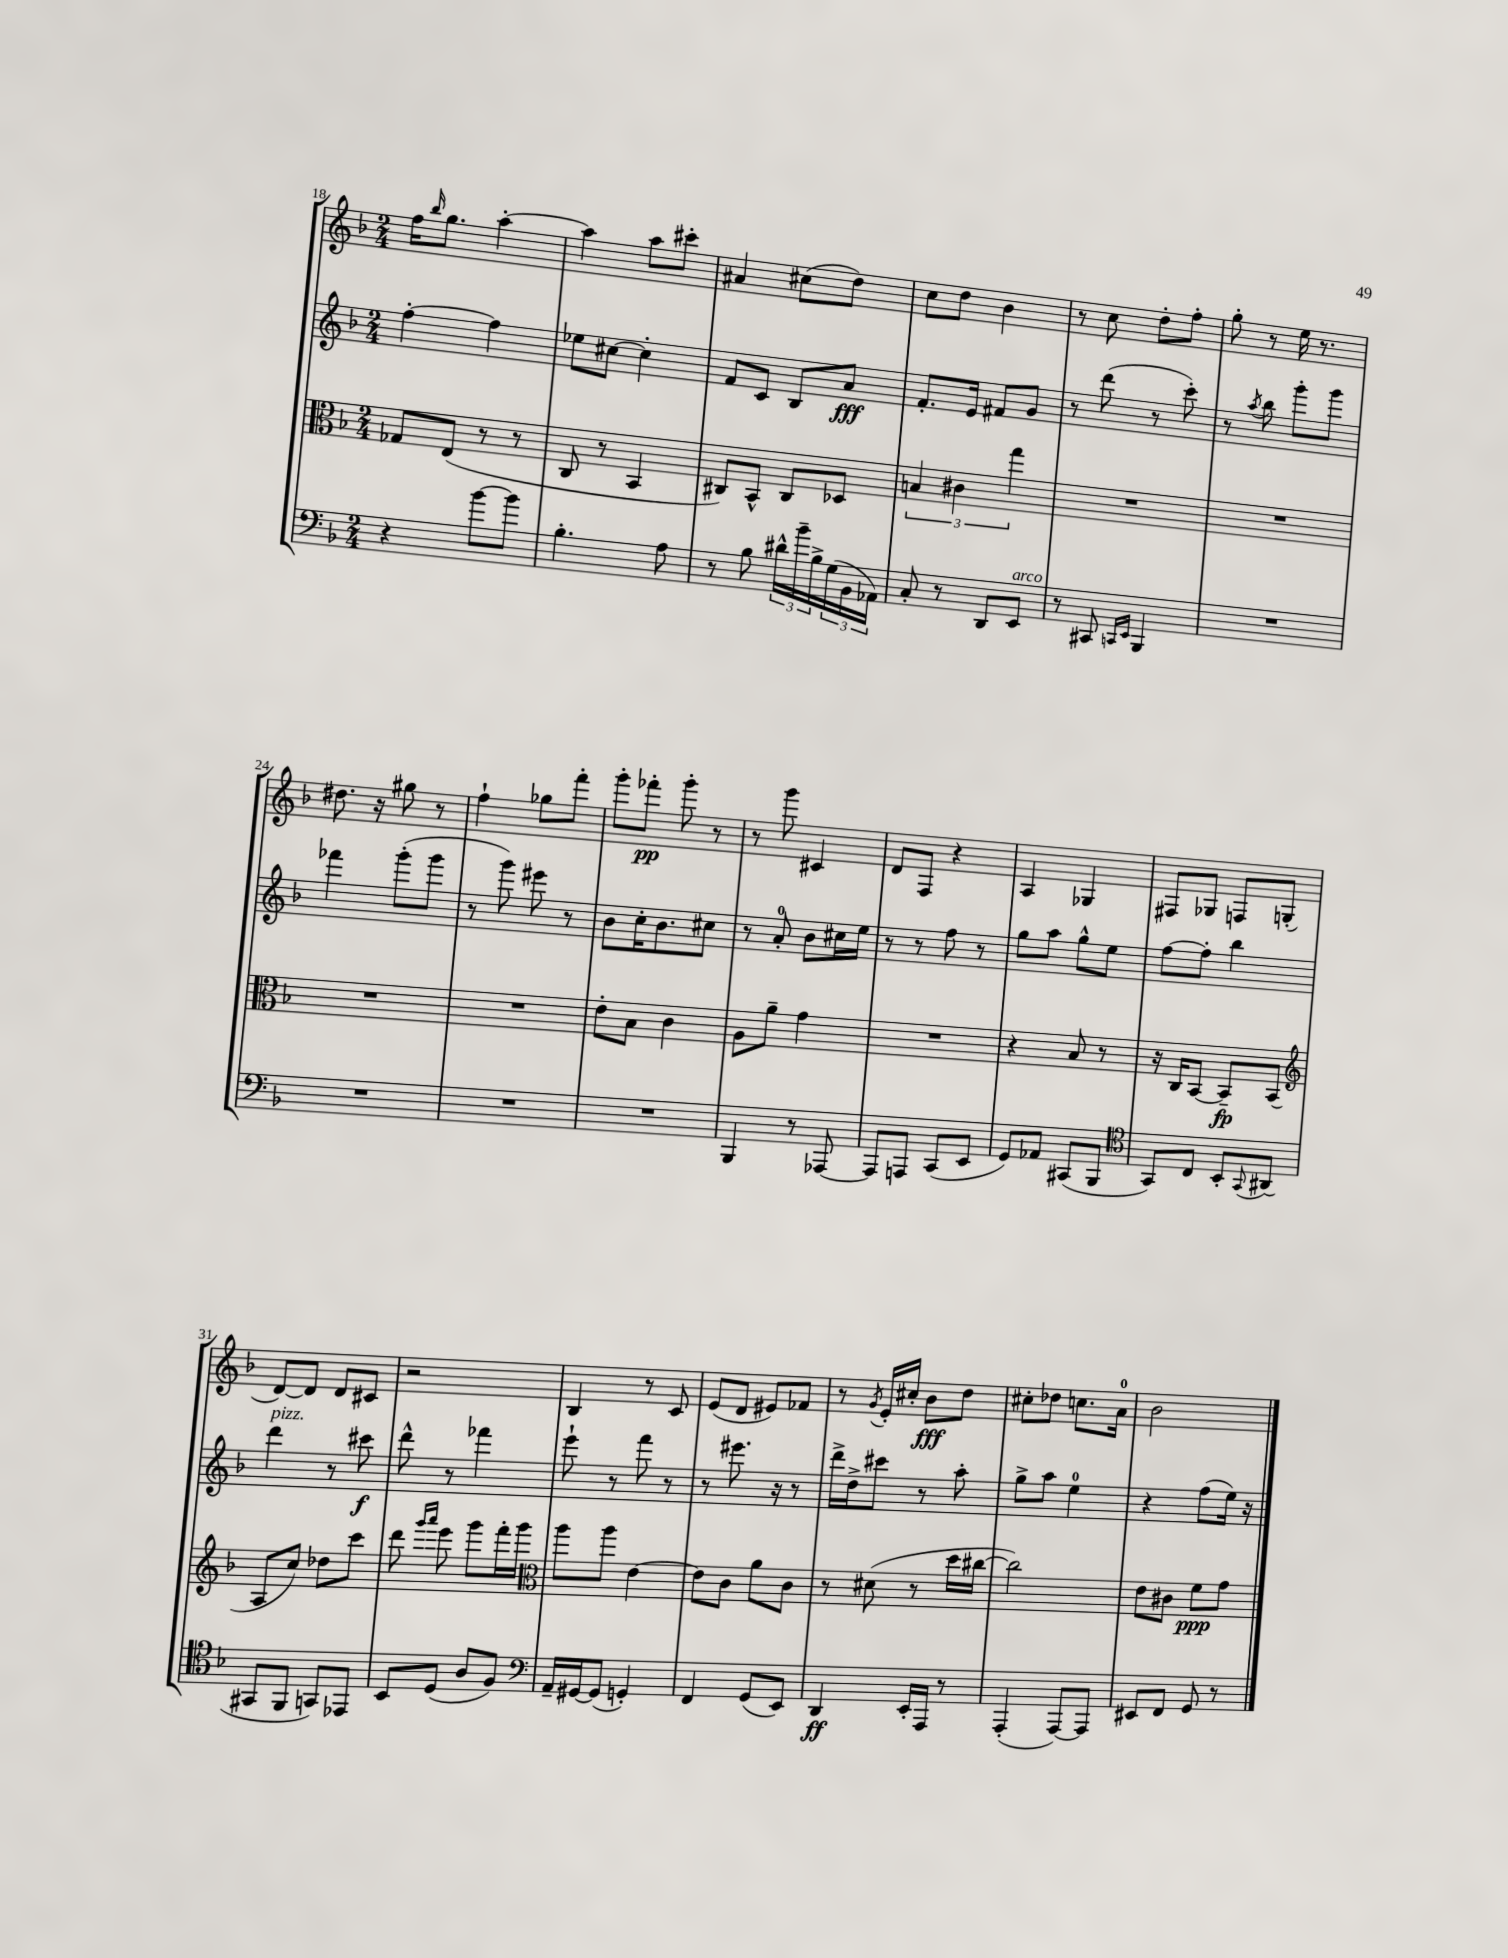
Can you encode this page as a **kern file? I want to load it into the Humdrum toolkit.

**kern	**kern	**kern	**kern
*staff4	*staff3	*staff2	*staff1
*clefF4	*clefC3	*clefG2	*clefG2
*k[b-]	*k[b-]	*k[b-]	*k[b-]
*M2/4	*M2/4	*M2/4	*M2/4
4r	8G-	[4ff'	16ff
.	.	.	16qqbb-
.	.	.	8.gg
.	(8E	.	.
[8b-	8r	4ff]	[4aa'
8b-]	8r	.	.
=	=	=	=
4.B-'	8C	8ee-	4aa]
.	8r	[8cc#	.
.	4BB-	4cc#']	8aa
8A	.	.	8ccc#'
=	=	=	=
8r	8C#)	8f	4a#
8B-	8BB-^^	8c	.
24d#^^	8C#	8B-	(8cc#
24b-~	.	.	.
24B-^	.	.	.
(24G	8D-	8a	8dd)
24BB-	.	.	.
24AA-)	.	.	.
=	=	=	=
8C'	6B	8.f'	8cc
8r	.	.	8dd
.	6c#	.	.
.	.	16e	.
8DD	.	8f#	4b-
.	6gg	.	.
8EE	.	8g	.
=	=	=	=
8r	2r	8r	8r
8CC#	.	(8ddd	8cc
16qqCC	.	.	.
16qqEE	.	.	.
4BBB-	.	8r	8dd'
.	.	8ccc')	8ff'
=	=	=	=
2r	2r	8r	8gg'
.	.	8qaa	.
.	.	8bb-	8r
.	.	8ggg'	16ee
.	.	.	8.r
.	.	8ggg	.
=	=	=	=
2r	2r	4fff-	8.dd#
.	.	.	16r
.	.	(8ggg'	8gg#
.	.	8ggg	8r
=	=	=	=
2r	2r	8r	4ff`
.	.	8ggg)	.
.	.	8eee#	8gg-
.	.	8r	8fff'
=	=	=	=
2r	8e'	8b-	8ggg'
.	8B-	16cc'	8fff-'
.	.	8.b-	.
.	4c	.	8ggg'
.	.	8cc#	8r
=	=	=	=
4BBB-	8A	8r	8r
.	8a~	8a'	8ggg
8r	4g	8b-	4c#
[8AAA-	.	16cc#	.
.	.	16ee	.
=	=	=	=
8AAA-]	2r	8r	8d
8AAA	.	8r	8F
(8CC	.	8ff	4r
8EE	.	8r	.
=	=	=	=
8GG)	4r	8gg	4A
8AA-	.	8aa	.
(8CC#	8B-	8gg^^	4G-
8BBB-	8r	8ee	.
=	=	=	=
*clefC4	*	*	*
8GG)	16r	[8ff	8F#
.	16C	.	.
8C	[8BB-	8ff']	8G-
8BB-'	8BB-~]	4bb-	8F
8qqGG	.	.	.
(8AA#	(8BB-	.	(8G'
=	=	=	=
*	*clefG2	*	*
8GG#	8A	4ddd	[8d)
8FF	8cc)	.	8d]
8GG)	8dd-	8r	8d
8EE-	8ccc	8ccc#	8c#
=	=	=	=
8BB-	8ddd	8ddd^^	2r
.	16qqggg	.	.
.	16qqaaa	.	.
(8D	8eee	8r	.
8A	8ggg	4fff-	.
8F)	16fff'	.	.
.	16ggg	.	.
=	=	=	=
*clefF4	*clefC3	*	*
16AA~	8aa	8eee`	4B-
[16GG#	.	.	.
(8GG#]	8aa	8r	.
4GG')	[4e	8fff	8r
.	.	8r	8c
=	=	=	=
4FF	8e]	8r	(8e
.	8c	8.eee#	8d
(8GG	8a	.	8e#)
.	.	16r	.
8EE)	8c	8r	8f-
=	=	=	=
4DD	8r	16ddd^	8r
.	.	16dd^	.
.	.	.	8qg
.	(8d#	8ccc#	16e'
.	.	.	16cc#'
16EE'	8r	8r	8b-
16AAA	.	.	.
8r	16dd	8aa'	8dd
.	[16cc#	.	.
=	=	=	=
(4AAA'	2cc#])	8gg^	8cc#'
.	.	8aa	8dd-
[8AAA)	.	4ee	8.cc
8AAA]	.	.	.
.	.	.	16a
=	=	=	=
8EE#	8e	4r	2b-
8FF	8c#	.	.
8GG	8f	(8ff	.
8r	8g	16ee)	.
.	.	16r	.
==	==	==	==
*-	*-	*-	*-
